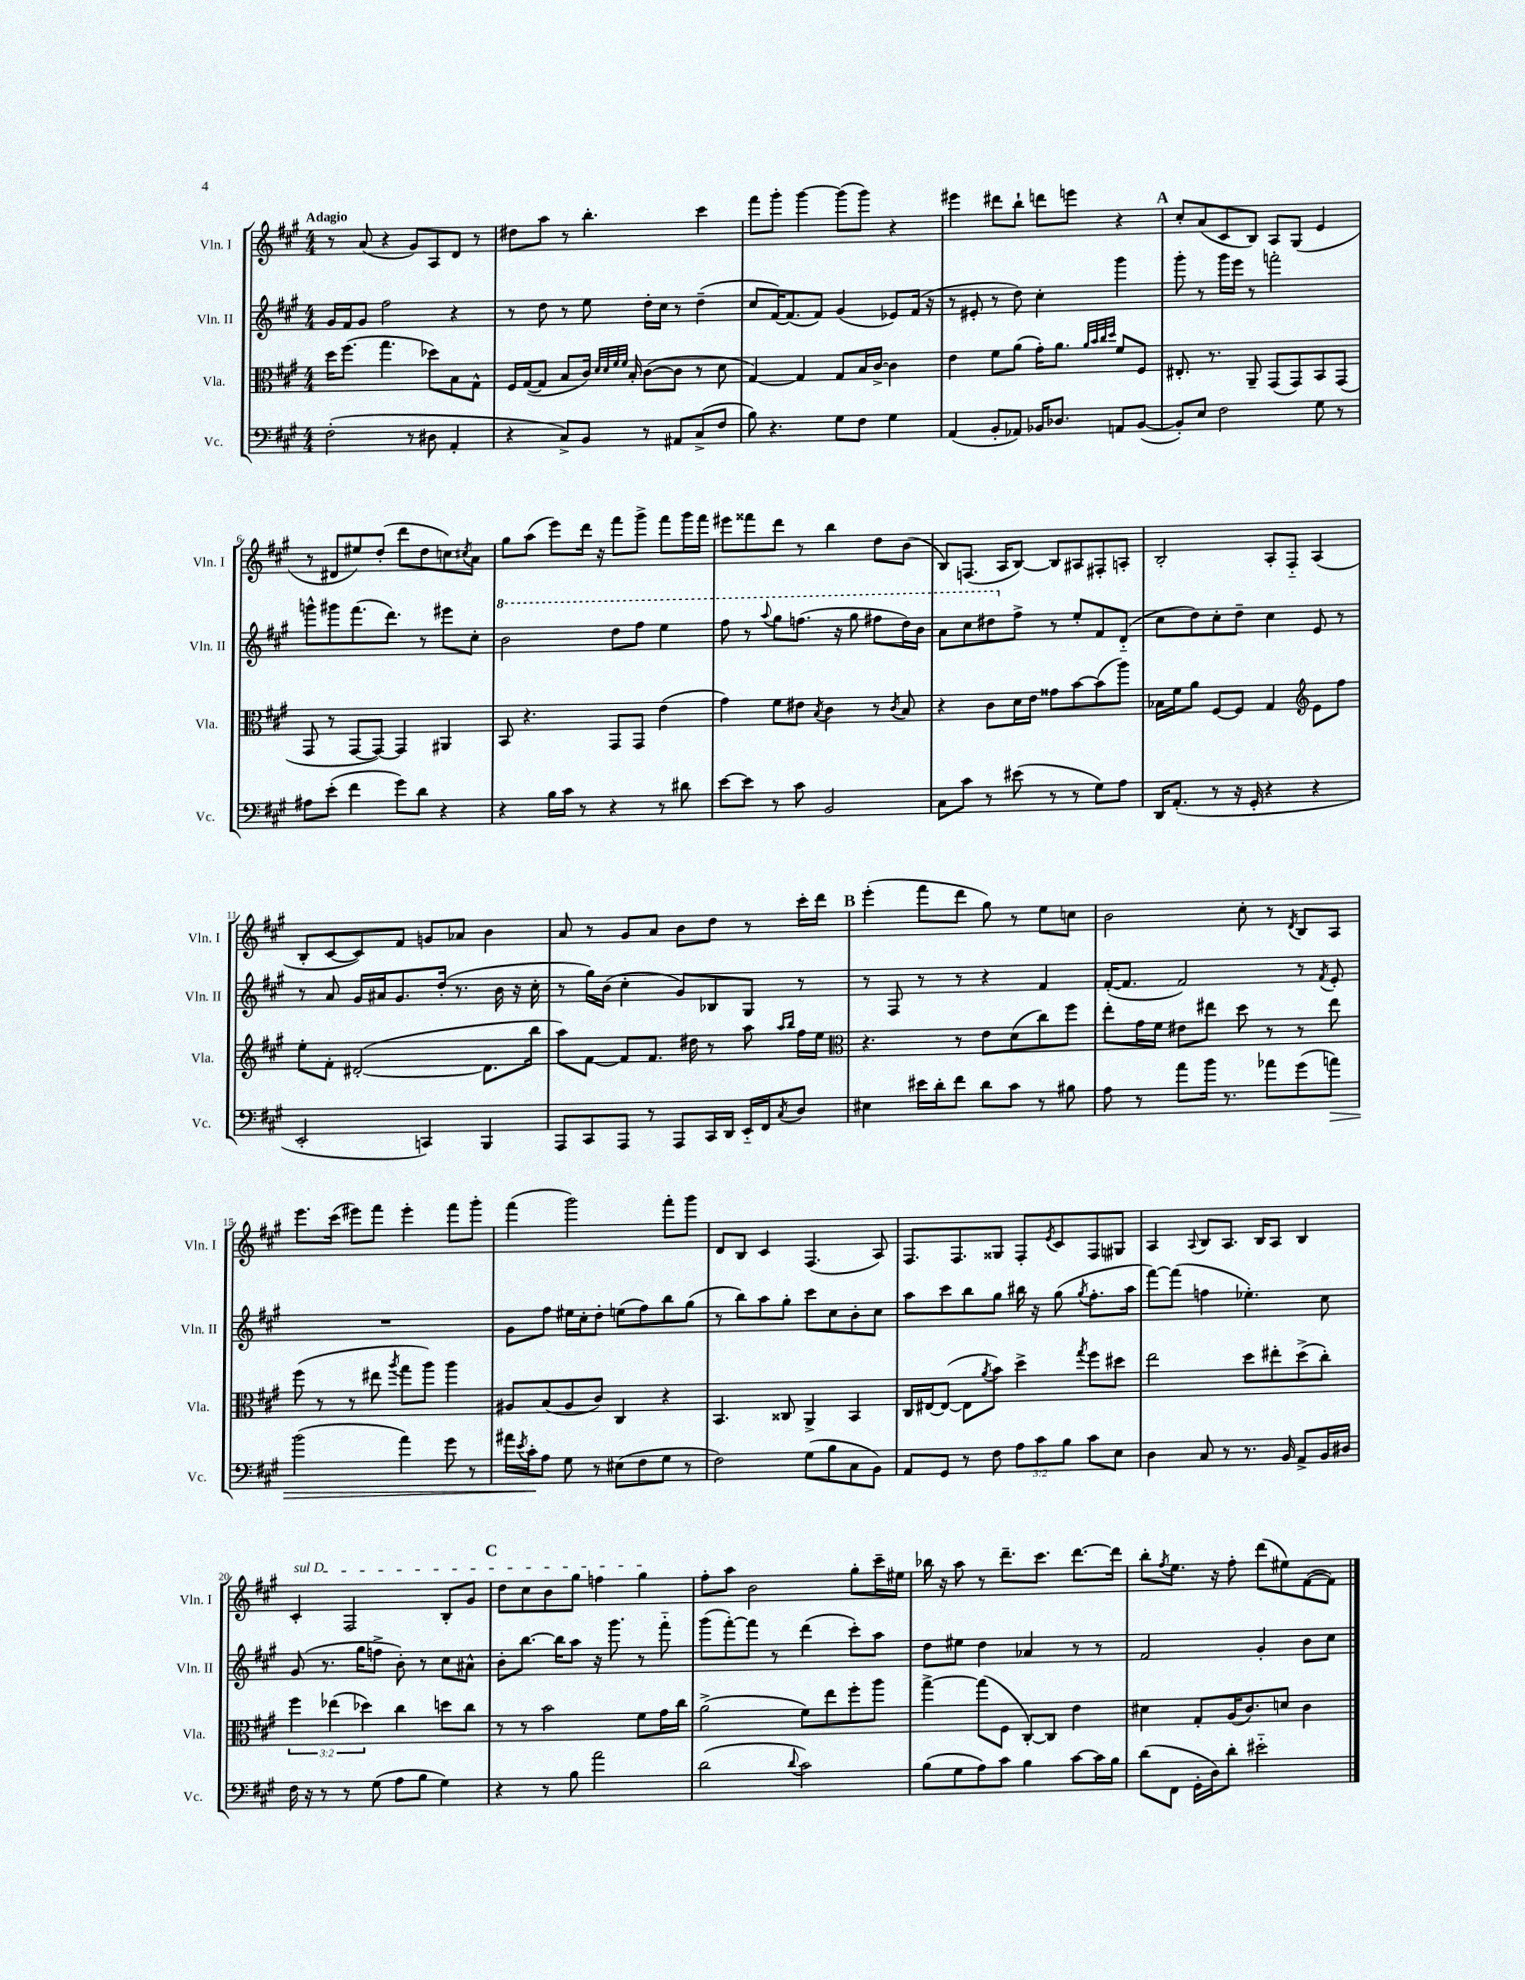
<<
\new StaffGroup <<
\new Staff = "s0" \with { instrumentName = "Vln. I" shortInstrumentName = "Vln. I" } {
    \clef treble \key a \major \numericTimeSignature \time 4/4 \tempo "Adagio"
    r8 a'8( r4 gis'8) a8 d'8 r8 |
    dis''8 a''8 r8 b''4.-. cis'''4 |
    fis'''8 gis'''8-. gis'''4~ gis'''8( gis'''8) r4 |
    eis'''4 dis'''8 b''8-! d'''8 e'''8 r4 |
    \mark \markup { \bold "A" } cis''8-. a'8( cis'8 b8) a8 gis8( e'4 |
    r8 dis'8 eis''8) d''8-.( d'''8 d''8 c''8) \acciaccatura { cis''8 } a'8 |
    gis''8 a''8( e'''8) d'''16 r16 fis'''8 gis'''8-> fis'''8 gis'''16 fis'''16 |
    eis'''8 fisis'''8 d'''8 r8 b''4 d''8 b'8( |
    b8) f8.( a16 b8~) b8 ais8 fis8-. a8-. |
    b2-. a8-. fis8-_ a4( |
    b8-. cis'8~ cis'8) fis'8 g'8 aes'8 b'4 |
    a'8 r8 gis'8 a'8 b'8 d''8 r8 cis'''16-. d'''16 |
    \mark \markup { \bold "B" } e'''4-.( fis'''8 d'''8 gis''8) r8 e''8 c''8 |
    b'2 cis''8-. r8 \acciaccatura { d'8 } b8 a8 |
    e'''8. cis'''16( eis'''8) fis'''8 eis'''4-. fis'''8 gis'''8-. |
    fis'''4( gis'''2) fis'''8-. gis'''8 |
    d'8 b8 cis'4 fis4.( a8) |
    fis8. fis8. gisis8 fis8-. \acciaccatura { e'8 } cis'8 fis8 gis8 |
    a4 \appoggiatura { a8 } b8 a8. b16 a8 b4 |
    \once \override TextSpanner.bound-details.left.text = \markup { \italic "sul D" } cis'4-.\startTextSpan fis2 b8-. gis'8 |
    \mark \markup { \bold "C" } d''8 cis''8 b'8 gis''8 f''4 gis''4\stopTextSpan |
    fis''8-. a''8 b'2 gis''8-. cis'''16-- eis''16 |
    bes''16 r16 a''8 r8 d'''8.-- cis'''8. d'''8.~ d'''16 |
    b''8-. \acciaccatura { fis''8 } e''8. r16 fis''8-. d'''8( eis''8) fis'8~( fis'8) \bar "|." |
}
\new Staff = "s1" \with { instrumentName = "Vln. II" shortInstrumentName = "Vln. II" } {
    \clef treble \key a \major \numericTimeSignature \time 4/4
    gis'16 fis'16 gis'8 fis''2 r4 |
    r8 d''8 r8 e''8 d''16-. cis''16 r8 d''4--( |
    cis''8 fis'16~) fis'8.( fis'8) gis'4( ees'8) fis'16( r16 |
    r8 eis'8-. r8 d''8) cis''4-. gis'''4 |
    \mark \markup { \bold "A" } gis'''8-. r8 gis'''16 e'''16 r8 f'''2-. |
    g'''8-^ gis'''8 fis'''8.( d'''8.) r8 eis'''8 cis''8-. |
    \ottava #1 b''2 d'''8 fis'''8 e'''4 |
    fis'''8 r8 \appoggiatura { a'''8 } gis'''8 f'''8.( r16 gis'''8 fis'''8 d'''16) b''16 |
    a''8 cis'''8 dis'''8 \ottava #0 fis''8-> r8 e''8-. fis'8 d'8-_( |
    cis''8 d''8) cis''8-. d''8-- cis''4 e'8 r8 |
    r8 a'8 gis'16 ais'16 gis'8. d''16-.( r8. b'16 r16 cis''16-. |
    r8 gis''16) b'16( cis''4-. gis'8) bes8 gis8 r8 |
    \mark \markup { \bold "B" } r8 fis8 r8 r8 r4 fis'4 |
    fis'16~-.( fis'8. fis'2) r8 \acciaccatura { fis'8 } e'8-. |
    R1 |
    gis'8 fis''8 eis''16 cis''16-. d''8-. e''8( fis''8) b''8 gis''8( |
    r8 b''8) a''8 gis''8-. cis'''8 cis''8 b'8-. cis''8 |
    a''8 cis'''8 b''8 gis''8 bis''16 r16 gis''8( \acciaccatura { gis''8 } fis''8.-. a''16 |
    fis'''8~) fis'''8( f''4 ees''4.-.) cis''8 |
    gis'8( r8. gis''16 f''8-> b'8-.) r8 cis''8 ais'8-^ |
    \mark \markup { \bold "C" } b'8-. b''8.~ b''16 a''8 r16 gis'''8. r8 fis'''8-_ |
    gis'''8( fis'''8~-.) fis'''8 r8 d'''4( cis'''8-.) a''8 |
    d''8 eis''8 d''4 aes'4 r8 r8 |
    fis'2 gis'4-. b'8 cis''8 \bar "|." |
}
\new Staff = "s2" \with { instrumentName = "Vla." shortInstrumentName = "Vla." } {
    \clef alto \key a \major \numericTimeSignature \time 4/4 \override Staff.TupletNumber.text = #tuplet-number::calc-fraction-text
    d''16 fis''8.( gis''4. des''8) b8 gis8-^ |
    fis16 gis16~( gis8 b8 cis'16) \grace { d'32 d'32 fis'32 fis'32 } b16-. cis'8~( cis'8 r8 d'8 |
    gis4~) gis4 gis8 b16 cis'16~-> cis'4 |
    e'4 fis'8 a'8( gis'16-.) a'8. \grace { a'32 b'32 cis''32 d''32 } fis'8 fis8 |
    \mark \markup { \bold "A" } eis8.-. r8. a,8-- gis,8( gis,8) b,8 gis,8( |
    gis,8 r8 gis,8~ gis,8~) gis,4 ais,4 |
    b,8 r4. gis,8 gis,8 e'4( |
    gis'4) fis'8 eis'8 \acciaccatura { b8 } cis'4 r8 \acciaccatura { cis'8 } b8 |
    r4 cis'8 d'16 e'16 gisis'8 b'8~ b'8( a''8) |
    bes16 fis'16 a'8 fis8~ fis8 gis4 \clef treble e'8 fis''8 |
    e''8-. fis'8-. dis'2~-.( dis'8. b''16 |
    a''8) fis'8~ fis'8 fis'8. dis''16 r8 a''8 \grace { a''16 b''16 } fis''16 e''16 |
    \mark \markup { \bold "B" } \clef alto r4. r8 e'8 d'8( cis''8) fis''8 |
    e''8-. gis'16 fis'16 eis'8 eis''8 d''8 r8 r8 eis''8 |
    fis''8( r8 r8 eis''8 \acciaccatura { a''8 } gis''8 a''8) a''4 |
    ais8 b8( ais8 cis'8) cis4 r4 |
    b,4. cisis8 a,4-> b,4 |
    cis16 eis16~ eis8~( eis8 \acciaccatura { a'8 } b'8) d''4-> \acciaccatura { gis''8 } fis''8 dis''8 |
    e''2 d''8 eis''8-. d''8->( cis''8-.) |
    \tuplet 3/2 { fis''4 ees''4( des''4) } cis''4 d''8 cis''8 |
    \mark \markup { \bold "C" } r8 r8 b'2 fis'8 gis'16 cis''16 |
    a'2->( fis'8) e''8 fis''8-. a''8 |
    gis''4~-> gis''8( fis8 cis8~-.) cis8 e'4 |
    dis'4 gis8-. a16( cis'8.) d'8 cis'4 \bar "|." |
}
\new Staff = "s3" \with { instrumentName = "Vc." shortInstrumentName = "Vc." } {
    \clef bass \key a \major \numericTimeSignature \time 4/4 \override Staff.TupletNumber.text = #tuplet-number::calc-fraction-text
    fis2-.( r8 dis8 a,4-. |
    r4 cis8->) b,8 r8 ais,8 cis8->( fis8 |
    b8) r4. gis8 fis8 gis4 |
    a,4( b,8-. aes,8) bes,16 des8. a,8 bes,8~( |
    \mark \markup { \bold "A" } bes,8-.) e8 fis2 gis8 r8 |
    ais8 e'8-.( fis'4 gis'8) d'8 r4 |
    r4 b16 cis'16 r8 r4 r8 dis'8 |
    e'8~ e'8 r8 cis'8 b,2 |
    cis8 cis'8 r8 eis'8( r8 r8 gis8) a8 |
    d,16 a,8.-.( r8 r16 gis,16-. r4 r4 |
    e,2-. c,4) b,,4 |
    a,,8 cis,8 a,,8 r8 a,,8 cis,16 d,16 e,16-_ fis,16 \acciaccatura { cis8 } d8 |
    \mark \markup { \bold "B" } eis4 eis'16 d'16-. fis'8 d'8 cis'8 r8 bis8 |
    a8 r8 a'8 b'16 r8. aes'8 gis'8( a'8\>) |
    b'2( a'4) gis'8 r8 |
    ais'16 \acciaccatura { e'8 } cis'16-.\! a8 gis8 r8 eis8( fis8 gis8 r8 |
    fis2) gis8( b8 cis8 b,8) |
    a,8 gis,8 r8 fis8 \tuplet 3/2 { a8 cis'8 b8 } cis'8 e8 |
    d4 cis8 r8 r8. b,16 a,8-> b,16 dis16 |
    fis16 r16 r8 r8 gis8( a8 b8 gis4) |
    \mark \markup { \bold "C" } r4 r8 b8 a'2 |
    d'2( \appoggiatura { d'8 } cis'2) |
    b8( gis8 a8) cis'8 b4 cis'8~ cis'16 b16 |
    d'8( fis,8 gis,16-. d16) d'8-. eis'2-_ \bar "|." |
}
>>
>>
